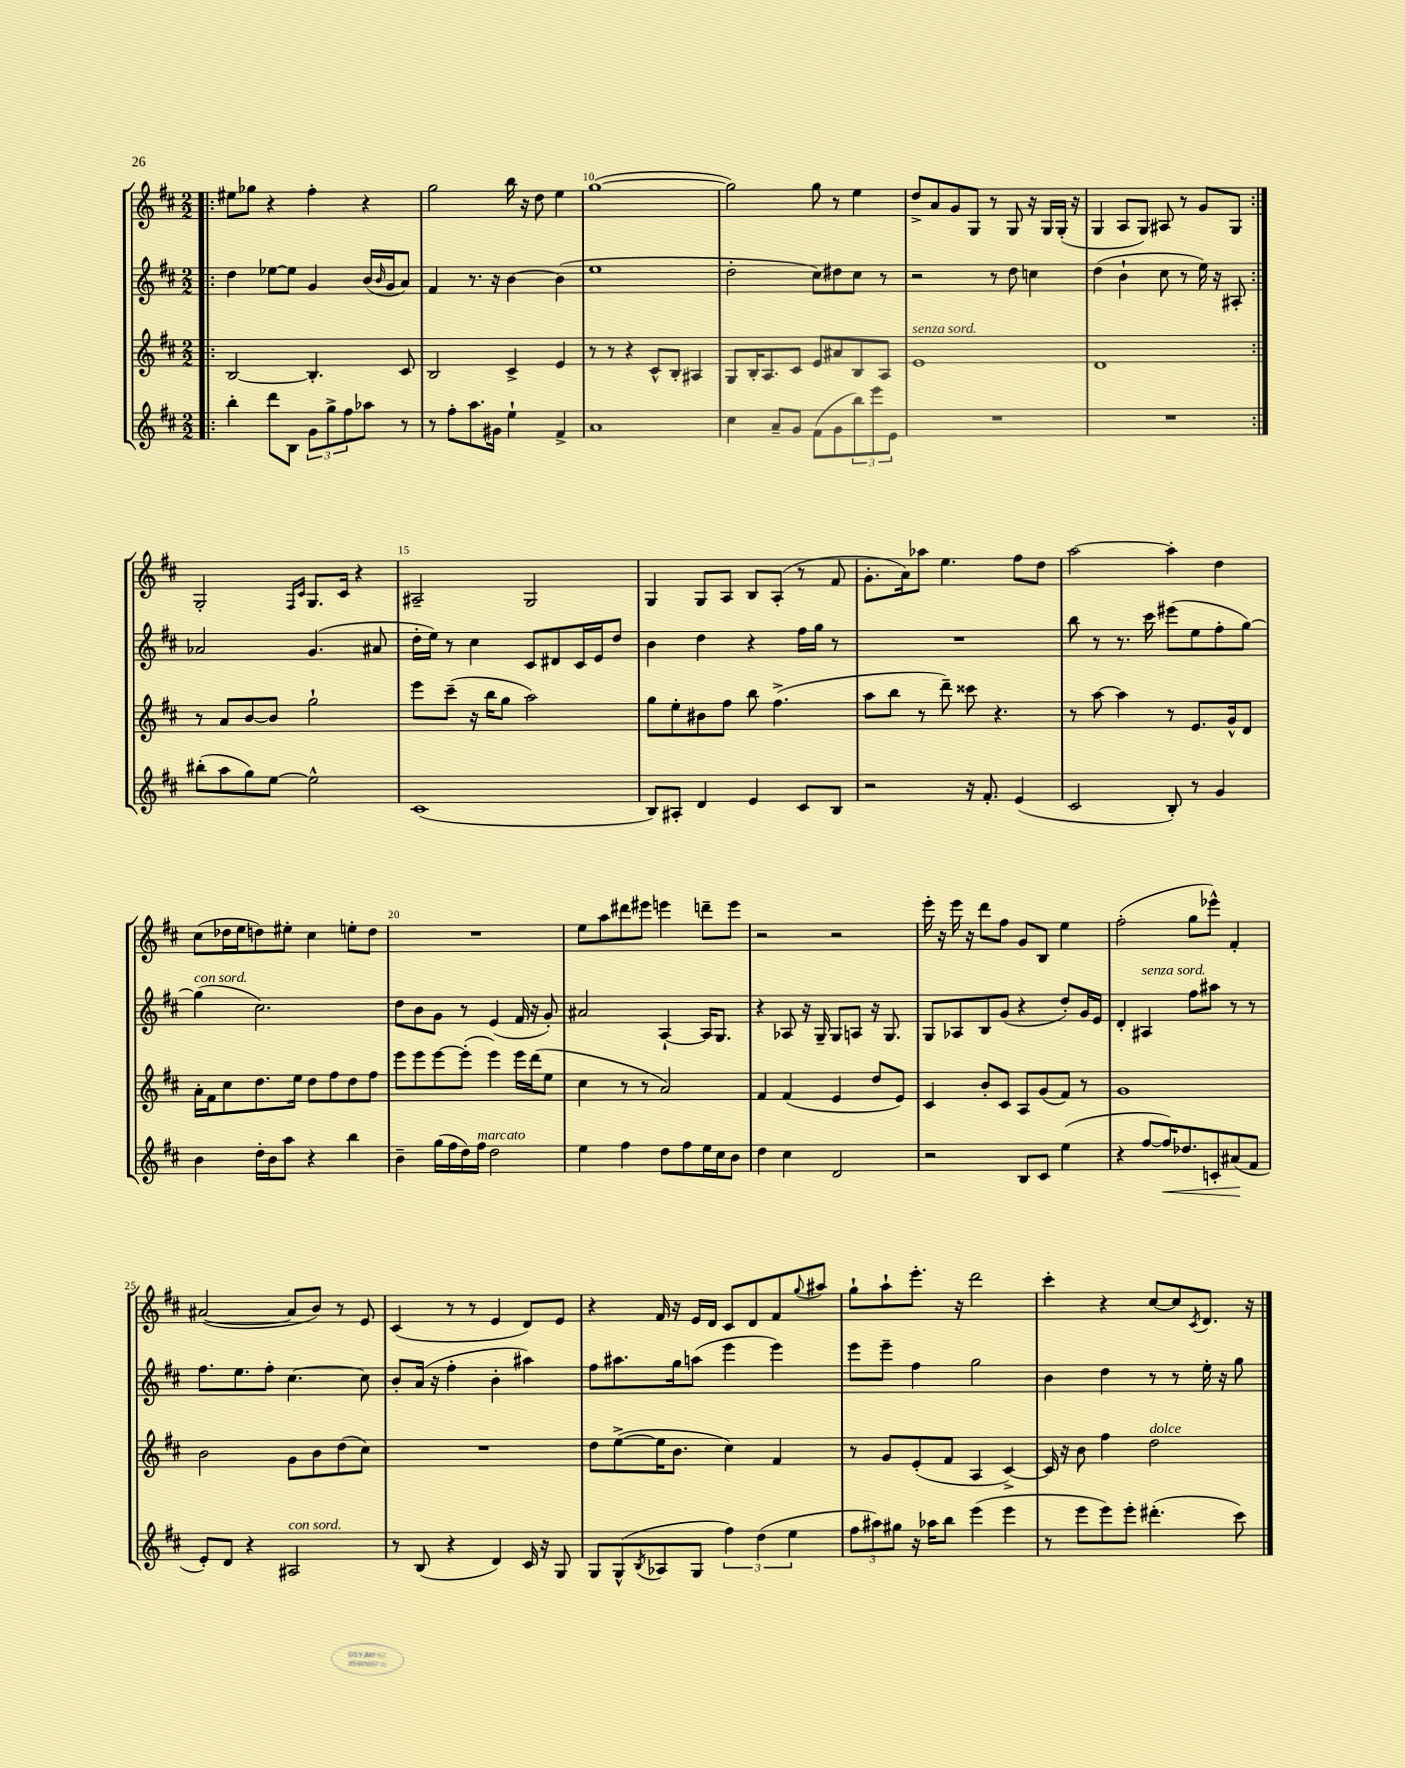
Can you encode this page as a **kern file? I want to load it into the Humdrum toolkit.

**kern	**kern	**kern	**kern
*staff4	*staff3	*staff2	*staff1
*clefG2	*clefG2	*clefG2	*clefG2
*k[f#c#]	*k[f#c#]	*k[f#c#]	*k[f#c#]
*M2/2	*M2/2	*M2/2	*M2/2
=!|:	=!|:	=!|:	=!|:
4bb'	[2B	4dd	8ee#
.	.	.	8gg-
8ddd	.	[8ee-	4r
8B	.	8ee-]	.
12g	4.B']	4g	4ff#'
12gg^	.	.	.
12ff#	.	.	.
8aa-	.	(16b	4r
.	.	16qqb	.
.	.	16g	.
8r	8c#	8a)	.
=	=	=	=
8r	2B	4f#	2gg
8ff#'	.	.	.
8.aa	.	8.r	.
16g#	.	16r	.
4ee`	4c#^	[4b	16bb
.	.	.	16r
.	.	.	8dd
4f#^	4e	(4b]	4ee
=	=	=	=
1a	8r	1ee	([1gg
.	8r	.	.
.	4r	.	.
.	8c#^^	.	.
.	8B'	.	.
.	4A#	.	.
=	=	=	=
4cc#	8G	2dd'	2gg])
.	16B'	.	.
.	8.A	.	.
8a~	.	.	.
8g	8c#	.	.
(8f#	8e	8cc#)	8gg
8g	8a#	8dd#	8r
12bb)	8B	8cc#	4ee
12eee	.	.	.
.	8A	8r	.
12e	.	.	.
=	=	=	=
1r	1e	2r	8dd^
.	.	.	8a
.	.	.	8g
.	.	.	8G
.	.	8r	8r
.	.	8dd	8G
.	.	4cc	16r
.	.	.	16G
.	.	.	(16G'
.	.	.	16r
=	=	=	=
1r	1d	(4dd	4G
.	.	4b`	8A
.	.	.	8G)
.	.	8cc#	8A#
.	.	8r	8r
.	.	16ee)	8g
.	.	16r	.
.	.	8A#'	8G
=:|!	=:|!	=:|!	=:|!
(8bb#'	8r	2a-	2G'
8aa	8a	.	.
8gg)	[8b	.	.
[8ee	8b]	.	.
.	.	.	16qqF#
.	.	.	16qqc#
2ee^^]	2gg`	(4.g	8.G
.	.	.	16c#
.	.	.	4r
.	.	8a#	.
=	=	=	=
(1c#	8eee	16dd'	2A#~
.	.	16ee)	.
.	(8ccc#~	8r	.
.	16r	4cc#	.
.	16bb	.	.
.	8gg	.	.
.	2aa)	8c#	2G
.	.	8d#	.
.	.	16c#	.
.	.	16e	.
.	.	8dd	.
=	=	=	=
8B)	8gg	4b	4G
8A#'	8ee'	.	.
4d	8b#	4dd	8G
.	8ff#	.	8A
4e	8bb	4r	8B
.	(4.ff#^	.	(8A'
8c#	.	16ff#	8r
.	.	16gg	.
8B	.	8r	8f#
=	=	=	=
2r	8aa	1r	8.g'
.	8bb	.	.
.	.	.	16a)
.	8r	.	8aa-
.	8ddd~)	.	4.ee
16r	8ccc##	.	.
8.f#'	.	.	.
.	4.r	.	.
(4e	.	.	8ff#
.	.	.	8dd
=	=	=	=
2c#	8r	8bb	[2aa
.	[8aa	8r	.
.	4aa]	8.r	.
.	.	16ccc#	.
8B')	8r	(8eee#	4aa']
8r	8.e	8ee	.
4g	.	8ff#'	4dd
.	16g^^	.	.
.	8d	[8gg)	.
=	=	=	=
4b	16a'	(4gg]	(8cc#
.	16f#	.	.
.	8cc#	.	16dd-
.	.	.	16ee
16dd'	8.dd	2.cc#)	8dd)
16b	.	.	.
8aa	.	.	8ee#'
.	16ee	.	.
4r	8dd	.	4cc#
.	8ff#	.	.
4bb	8dd	.	8ee'
.	8ff#	.	8dd
=	=	=	=
4b~	8eee	8dd	1r
.	8eee	8b	.
(16gg	[8eee	8g	.
16ff#	.	.	.
16dd)	(8eee']	8r	.
16ff#	.	.	.
2dd	4eee)	(4e	.
.	16eee	16f#	.
.	(16ddd	16r	.
.	8ee	8g')	.
=	=	=	=
4ee	4cc#	2a#	8ee
.	.	.	8aa
4ff#	8r	.	8ddd#
.	8r	.	8eee#
8dd	2a)	[4A`	4eee
8ff#	.	.	.
16ee	.	16A]	8ddd~
16cc#	.	8.G	.
8b	.	.	8eee
=	=	=	=
4dd	4f#	4r	2r
4cc#	(4f#	8A-	.
.	.	16r	.
.	.	16G~	.
2d	4e	8G	2r
.	.	8A	.
.	8dd	16r	.
.	.	8.G	.
.	8e)	.	.
=	=	=	=
2r	4c#	8G	16eee'
.	.	.	16r
.	.	8A-	16eee
.	.	.	16r
.	8b'	8B	8ddd
.	8c#	(8g	8ff#
8B	8A	4r	8g
8c#	(8g	.	8B
(4ee	8f#)	8dd')	4ee
.	8r	16g	.
.	.	16e	.
=	=	=	=
4r	1g	4d'	(2ff#'
[8ff#	.	4A#	.
16ff#])	.	.	.
8.dd-	.	.	.
.	.	8ff#	8gg
8c'	.	8aa#	8eee-^^)
(8a#	.	8r	4f#'
8f#	.	8r	.
=	=	=	=
8e')	2b	8.ff#	([2a#
8d	.	.	.
.	.	8.ee	.
4r	.	.	.
.	.	8ff#'	.
2A#	8g	[4.cc#	8a#]
.	8b	.	8b)
.	(8dd	.	8r
.	8cc#)	8cc#]	8e
=	=	=	=
8r	1r	8b'	(4c#
(8B	.	(16a	.
.	.	16r	.
4r	.	4ff#'	8r
.	.	.	8r
4d)	.	4b'	4e
16c#	.	4aa#)	8d)
16r	.	.	.
8G	.	.	8e
=	=	=	=
8G	8dd	8ff#	4r
(8G^^	([8ee^	8.aa#	.
8qB	.	.	.
8A-	16ee]	.	16f#
.	8.b	16gg	16r
8G	.	(8aa	16e
.	.	.	16d
6ff#)	4cc#)	4eee	8c#
.	.	.	8d
(6dd	.	.	.
.	4f#	4eee)	8f#
6ee	.	.	.
.	.	.	8qqgg
.	.	.	8aa#
=	=	=	=
12ff#	8r	8eee	8gg`
12aa#)	.	.	.
.	8g	8eee~	8aa`
12gg#	.	.	.
16r	(8e'	4ff#	8.eee'
16aa-	.	.	.
8bb	8f#	.	.
.	.	.	16r
(4eee	4A	2gg	2ddd
4eee	[4c#^)	.	.
=	=	=	=
8r	16c#]	4b	4ccc#'
.	16r	.	.
8eee	8b	.	.
8eee)	4ff#	4dd	4r
8eee'	.	.	.
(4.ddd#'	2dd	8r	[8cc#
.	.	8r	8cc#]
.	.	.	8qc#
.	.	16ee'	8.d
.	.	16r	.
8ccc#)	.	8gg	.
.	.	.	16r
==	==	==	==
*-	*-	*-	*-
